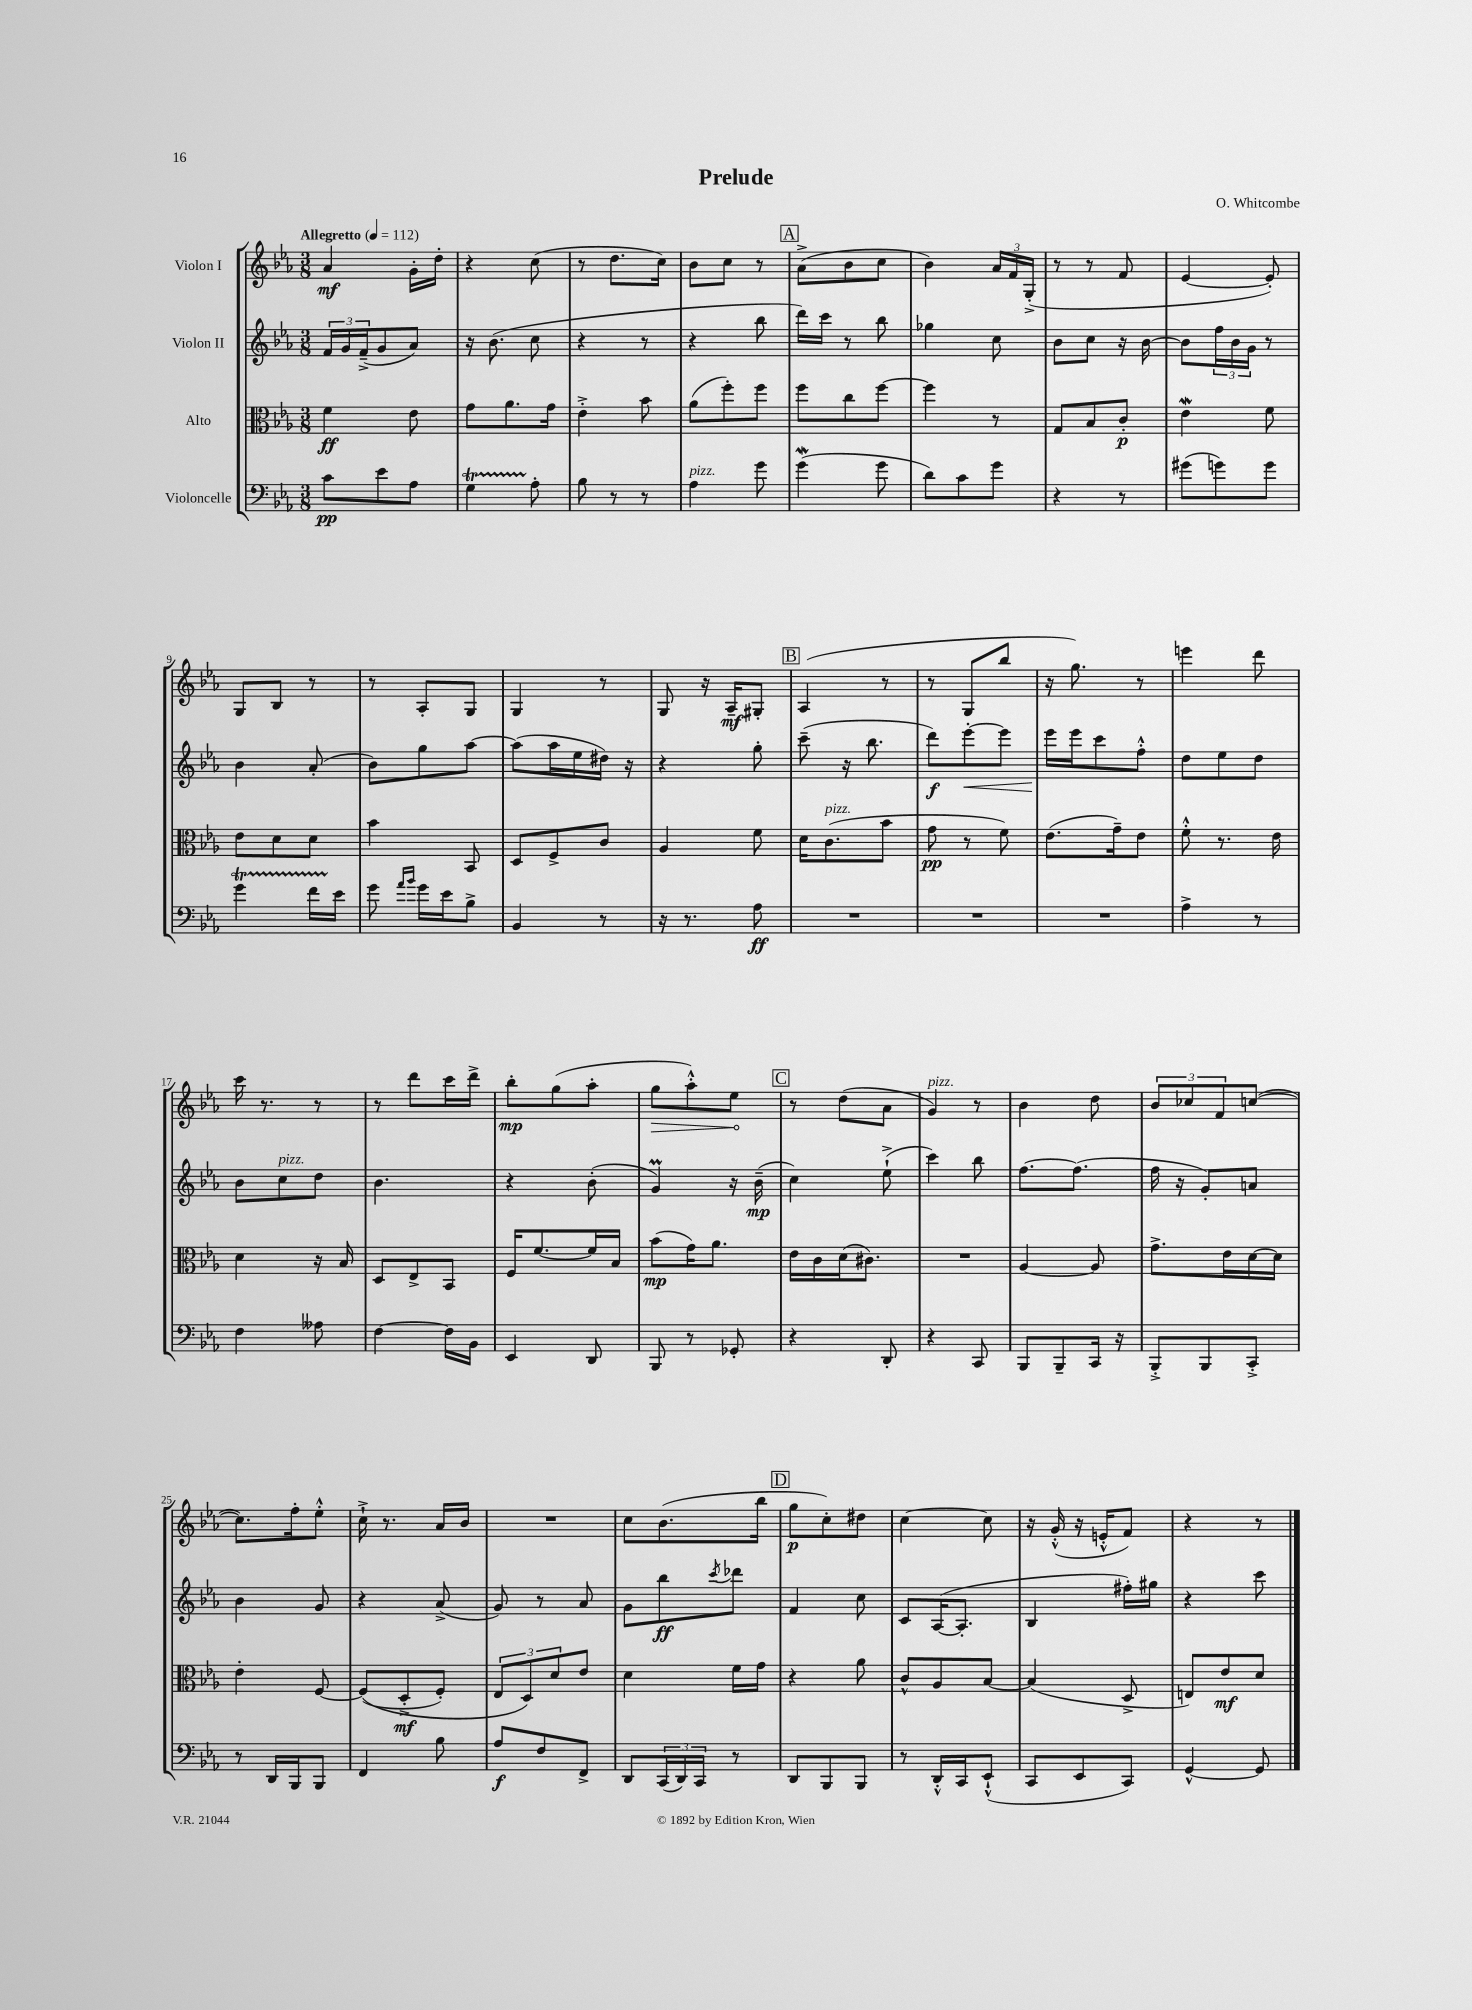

**kern	**kern	**kern	**kern
*staff4	*staff3	*staff2	*staff1
*clefF4	*clefC3	*clefG2	*clefG2
*k[b-e-a-]	*k[b-e-a-]	*k[b-e-a-]	*k[b-e-a-]
*M3/8	*M3/8	*M3/8	*M3/8
*MM112	*MM112	*MM112	*MM112
8c\L	4f\	24f/LL	4a-/
.	.	24g/	.
.	.	(24f~^/J	.
8e-\	.	8g/	.
8A-\J	8e-\	8a-/J)	16g'\LL
.	.	.	16dd'\JJ
=	=	=	=
4G\	8g\L	16r	4r
.	.	(8.b-\	.
.	8.a-\	.	.
8A-'\	.	8cc\	(8cc\
.	16g\Jk	.	.
=	=	=	=
8B-\	4e-'^\	4r	8r
8r	.	.	8.dd\L
8r	8b-\	8r	.
.	.	.	16cc\Jk)
=	=	=	=
4A-\	(8a-\L	4r	8b-\L
.	8ff'\)	.	8cc\J
8g\	8ff\J	8bb-\	8r
=	=	=	=
(4g\	8ff\L	16ddd\LL)	(8a-^\L
.	.	16ccc\JJ	.
.	8cc\	8r	8b-\
8g\	[8ff\J	8bb-\	8cc\J
=	=	=	=
8d\L)	4ff\]	4gg-\	4b-\)
8c\	.	.	.
8g\J	8r	8cc\	24a-/LL
.	.	.	24f/
.	.	.	(24G'^/JJ
=	=	=	=
4r	8G/L	8b-\L	8r
.	8B-/	8cc\J	8r
8r	8c'/J	16r	8f/
.	.	[16b-\	.
=	=	=	=
(8g#\L	4e-\	8b-\]L	[4e-/
8g\)	.	24ff\L	.
.	.	24b-\	.
.	.	24g\JJ	.
8g\J	8f\	8r	8e-'/])
=	=	=	=
4g\	8e-\L	4b-\	8G/L
.	8d\	.	8B-/J
16f\LL	8d\J	(8a-'/	8r
16e-\JJ	.	.	.
=	=	=	=
8g\	4b-\	8b-\L)	8r
16qqa-/LL	.	.	.
16qqb-/JJ	.	.	.
16g\LL	.	8gg\	8A-'/L
16e-\J	.	.	.
8B-^\J	8BB-/	[8aa-\J	8G/J
=	=	=	=
4BB-/	8D/L	(8aa-\]L	4G/
.	8F^/	16aa-\L	.
.	.	16ee-\	.
8r	8c/J	16dd#\JJ)	8r
.	.	16r	.
=	=	=	=
16r	4A-/	4r	8G/
8.r	.	.	.
.	.	.	16r
.	.	.	16A-~/LK
8A-\	8f\	8gg'\	8G#'/J
=	=	=	=
4.r	16d\LK	(8ccc~\	(4A-/
.	(8.c\	.	.
.	.	16r	.
.	.	8.bb-\	.
.	8b-\J	.	8r
=	=	=	=
4.r	8g\	8ddd\L)	8r
.	8r	[8eee-'\	8G/L
.	8f\)	8eee-\]J	8bb-/J
=	=	=	=
4.r	(8.e-\L	16eee-\LL	16r
.	.	16eee-\J	8.gg\)
.	.	8ccc\	.
.	16g~\k)	.	.
.	8e-\J	8ff'^^\J	8r
=	=	=	=
4A-^\	8f'^^\	8dd\L	4eee\
.	8.r	8ee-\	.
8r	.	8dd\J	8ddd\
.	16e-\	.	.
=	=	=	=
4F\	4d\	8b-\L	16ccc\
.	.	.	8.r
.	.	8cc\	.
8A--\	16r	8dd\J	8r
.	16B-/	.	.
=	=	=	=
[4F\	8D/L	4.b-\	8r
.	8E-^/	.	8ddd\L
16F\]LL	8BB-/J	.	16ccc\L
16BB-\JJ	.	.	16ddd^\JJ
=	=	=	=
4EE-/	16F/LK	4r	8bb-'\L
.	[8.f/	.	.
.	.	.	(8gg\
8DD/	16f/]L	(8b-'\	8aa-'\J
.	16B-/JJ	.	.
=	=	=	=
8BBB-/	(8b-\L	4g/)	8gg\L
8r	16g\K)	.	8aa-'^^\)
.	8.a-\J	.	.
8GG-'/	.	16r	8ee-\J
.	.	(16b-~\	.
=	=	=	=
4r	16e-\LL	4cc\)	8r
.	16c\	.	.
.	(16d\J	.	(8dd\L
.	8.c#\J)	.	.
8DD'/	.	(8ee-`^\	8a-\J
=	=	=	=
4r	4.r	4ccc\)	4g/)
8CC/	.	8bb-\	8r
=	=	=	=
8BBB-/L	[4A-/	[8.ff\L	4b-\
8BBB-~/	.	.	.
.	.	(8.ff\]J	.
16CC/Jk	8A-/]	.	8dd\
16r	.	.	.
=	=	=	=
8BBB-'^/L	8.g^\L	16ff\	12b-/L
.	.	16r	.
.	.	.	12cc-/
8BBB-/	.	8g'/L)	.
.	.	.	12f/
.	16e-\L	.	.
8CC'^/J	[16d\	8a/J	([8cc/J
.	16d\]JJ	.	.
=	=	=	=
8r	4e-'\	4b-\	8.cc\]L)
16DD/LL	.	.	.
16BBB-/J	.	.	16ff'\k
8BBB-/J	[8F/	8g/	8ee-'^^\J
=	=	=	=
4FF/	&((8F/]L	4r	16cc`^\
.	.	.	8.r
.	8D'^/	.	.
8B-\	8F'/J)	(8a-^/	16a-/LL
.	.	.	16b-/JJ
=	=	=	=
8A-/L	12E-/L	8g/)	4.r
.	12D/&)	.	.
8F/	.	8r	.
.	12d/	.	.
8FF^/J	8e-/J	8a-/	.
=	=	=	=
8DD/L	4d\	8g\L	8cc\L
(24CC/L	.	8bb-\	(8.b-\
24DD/)	.	.	.
24CC/JJ	.	.	.
.	.	8qccc/	.
8r	16f\LL	8ddd-\J	.
.	16g\JJ	.	16bb-\Jk
=	=	=	=
8DD/L	4r	4f/	8gg\L
8BBB-/	.	.	8cc'\)
8BBB-/J	8a-\	8cc\	8dd#\J
=	=	=	=
8r	8c^^/L	8c/L	[4cc\
16DD'^^/LL	8A-/	([16A-/K	.
16CC/J	.	8.A-'/]J	.
(8EE-`^^/J	[8B-/J	.	8cc\]
=	=	=	=
8CC/L	(4B-/]	4B-/	16r
.	.	.	(16g'^^/
8EE-/	.	.	16r
.	.	.	16e'^^/LK
8CC/J)	8D^/	16ff#'\LL)	8f/J)
.	.	16gg#\JJ	.
=	=	=	=
[4GG^^/	8E/L)	4r	4r
.	8e-/	.	.
8GG/]	8d/J	8ccc\	8r
==	==	==	==
*-	*-	*-	*-
